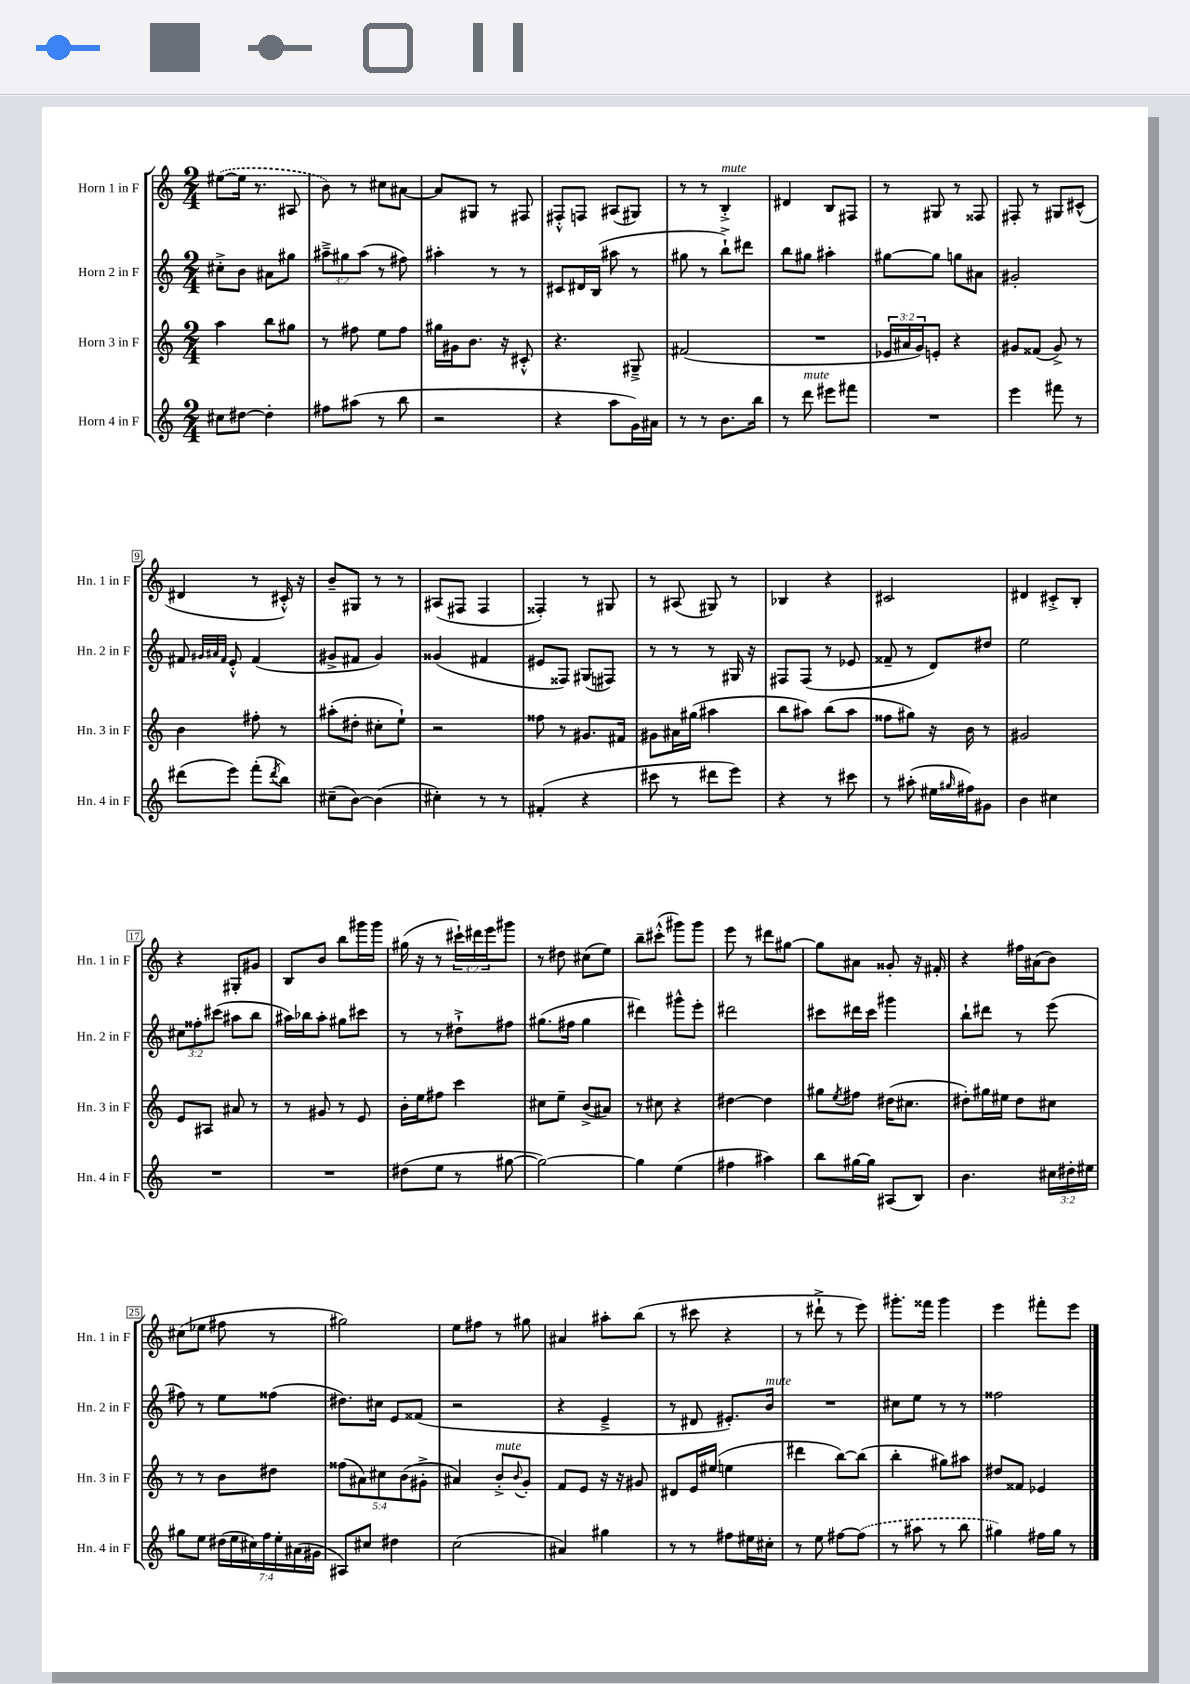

**kern	**kern	**kern	**kern
*staff4	*staff3	*staff2	*staff1
*clefG2	*clefG2	*clefG2	*clefG2
*k[]	*k[]	*k[]	*k[]
*M2/4	*M2/4	*M2/4	*M2/4
8cc#	4aa	8cc#'^	([8ee#
[8dd#	.	8b	16ee#]
.	.	.	8.r
4dd#']	8bb	8a#	.
.	8gg#	8gg#	8A#
=	=	=	=
8ff#	8r	12aa#~^	8b)
.	.	12gg#	.
(8aa#	8ff#	.	8r
.	.	(12aa#	.
8r	8ee	8r	8cc#
8bb	8ff#	8ff#)	[8a#
=	=	=	=
2r	16gg#	4aa#'	8a#]
.	16g#	.	.
.	8.b	.	8G#
.	.	8r	8r
.	16r	.	.
.	8c#'^^	8r	8F#
=	=	=	=
4r	4.r	8c#	8F#'^^
.	.	16d#	8F
.	.	(16B	.
8aa	.	8aa#	(8A#
16g)	8G#~^	8r	8G#)
16a#	.	.	.
=	=	=	=
8r	(2f#	8gg#	8r
8r	.	8r	8r
8.b	.	8bb`^)	4B'^
.	.	8ddd#	.
16bb	.	.	.
=	=	=	=
8r	2r	8bb	4d#
8ddd	.	8gg#	.
8eee#	.	4aa#'	8B
8fff#	.	.	8F#
=	=	=	=
2r	24e-	[8gg#	8r
.	24a#	.	.
.	24g)	.	.
.	8e'	8gg#]	8G#
.	4r	8gg	8r
.	.	8a#	8F##
=	=	=	=
4eee	8g#	2g#'	8F#'
.	(8f##	.	8r
8fff#	8g#^)	.	8G#
8r	8r	.	(8c#^^
=	=	=	=
(8ddd#	4b	8f#	4d#
.	.	32qqg#	.
.	.	32qqa#	.
.	.	32qqf#	.
8eee)	.	8e'^^	.
(8fff'	8ff#'	(4f#	8r
8qddd#	.	.	.
8bb)	8r	.	16c#'^^)
.	.	.	16r
=	=	=	=
(8cc#~	(8aa#'	8g#^	8b~
[8b)	8dd#'	8f#	8G#
(4b]	8cc#'	4g#)	8r
.	8ee`)	.	8r
=	=	=	=
4cc#')	2r	(4g##	(8A#
.	.	.	8F#
8r	.	4f#	4F#
8r	.	.	.
=	=	=	=
(4f#'	8ff##	8e#	4F##')
.	8r	8F##)	.
4r	8.g#	(8G#	8r
.	.	8F#)	8G#
.	16f#	.	.
=	=	=	=
8ccc#	8g#	8r	8r
8r	16a#	8r	(8A#
.	(16gg#	.	.
8ddd#	4aa#	8r	8G#)
8eee)	.	16G#	8r
.	.	16r	.
=	=	=	=
4r	8bb	8F#	4B-
.	8aa#)	(8F#	.
8r	(8bb	8r	4r
8ccc#	8aa#	8e-	.
=	=	=	=
8r	8ff##	8f##~	2c#
(8aa#'	8gg#)	8r	.
16ee#	16r	8d)	.
16qqgg#	.	.	.
16ff#)	16b	.	.
8g#	8r	8dd#	.
=	=	=	=
4b	2g#	2ee	4d#
4cc#	.	.	8c#'^
.	.	.	8B'
=	=	=	=
2r	8e	12cc#	4r
.	.	12ff##'	.
.	8A#	.	.
.	.	(12ccc#	.
.	8a#	8aa#	8G#'
.	8r	8bb	8g#
=	=	=	=
2r	8r	16aa#)	8B
.	.	16bb-	.
.	8g#	8aa#'	8b
.	8r	8gg#	8bb
.	8e	8ccc#	16ggg#
.	.	.	16ggg#
=	=	=	=
(8dd#	16b'	8r	(16gg#
.	16ee	.	16r
8ee	8ff#	8r	8r
8r	4ccc	8dd#`^	24ccc#`)
.	.	.	24ddd#
.	.	.	24eee
[8gg#	.	8ff#	8ggg#
=	=	=	=
2gg#_)	8cc#	(8.gg#	8r
.	8ee~	.	8dd#
.	.	16ff#	.
.	(8b^	4gg#	(8cc#
.	8a#)	.	8ee)
=	=	=	=
4gg#]	8r	4ddd#)	8bb~
.	8cc#	.	(8ccc#'^^
(4ee	4r	8ggg#^^	8ggg#)
.	.	8eee'	8ggg#
=	=	=	=
4ff#	[4dd#	2ddd#	8eee
.	.	.	8r
4aa#)	4dd#]	.	8ddd#
.	.	.	[8gg#
=	=	=	=
8bb	8gg#	8ccc#	8gg#]
.	8qee	.	.
[16gg#	8ff#	16ddd#	8a#
16gg#]	.	16ccc#	.
(8A#	(16dd#	4ggg#	8g##'
.	8.cc#	.	.
8B)	.	.	16r
.	.	.	16f#'
=	=	=	=
4.b	8dd#')	8bb`	4r
.	16gg#	8ddd#	.
.	16ee#	.	.
.	8dd#	8r	16ff#
.	.	.	(16a#
24cc#	8cc#	(8eee	8b)
24dd#'	.	.	.
24ee#	.	.	.
=	=	=	=
8gg#	8r	8ff#)	(8cc#
8ee	8r	8r	8ee-
(28dd#	8b	8ee	8ff#
28ee	.	.	.
28cc#)	.	.	.
28ff	.	.	.
.	8dd#	(8ff##	8r
28ee'	.	.	.
(28a#	.	.	.
28g#	.	.	.
=	=	=	=
8A#)	(10ff##	8.dd#)	2gg#)
.	10a#)	.	.
8cc#	.	.	.
.	.	16cc#	.
.	10cc#	.	.
4dd#	.	8e	.
.	(10b	.	.
.	.	(8f##	.
.	10g#'^	.	.
=	=	=	=
(2cc	4a#)	2r	8ee
.	.	.	8ff#
.	8b'^	.	8r
.	8qqb	.	.
.	8g'	.	8gg#
=	=	=	=
4a#)	8f	4r	4a#
.	8e	.	.
4gg#	16r	4e~^	8aa#'
.	16r	.	.
.	8g#	.	(8bb
=	=	=	=
8r	8d#	8r	8r
8r	16e	8d#	8ccc#
.	(16ee#	.	.
8ff#	4ee	8.e#')	4r
16ee#	.	.	.
16cc#'	.	16b	.
=	=	=	=
8r	4ddd#	2r	8r
8ee	.	.	8ddd#`^
[8ff#	[8bb)	.	8r
(8ff#]	(8bb]	.	8eee)
=	=	=	=
8r	4bb'	8cc#	8.ggg#'
8aa#	.	8ee	.
.	.	.	16fff##
8r	8gg#)	8r	4ggg#
8bb	8aa#	8r	.
=	=	=	=
4gg#)	8dd#	2ff##	4eee
.	8f##	.	.
16ff#	4e-	.	8fff#'
16gg#	.	.	.
8r	.	.	8eee
==	==	==	==
*-	*-	*-	*-
